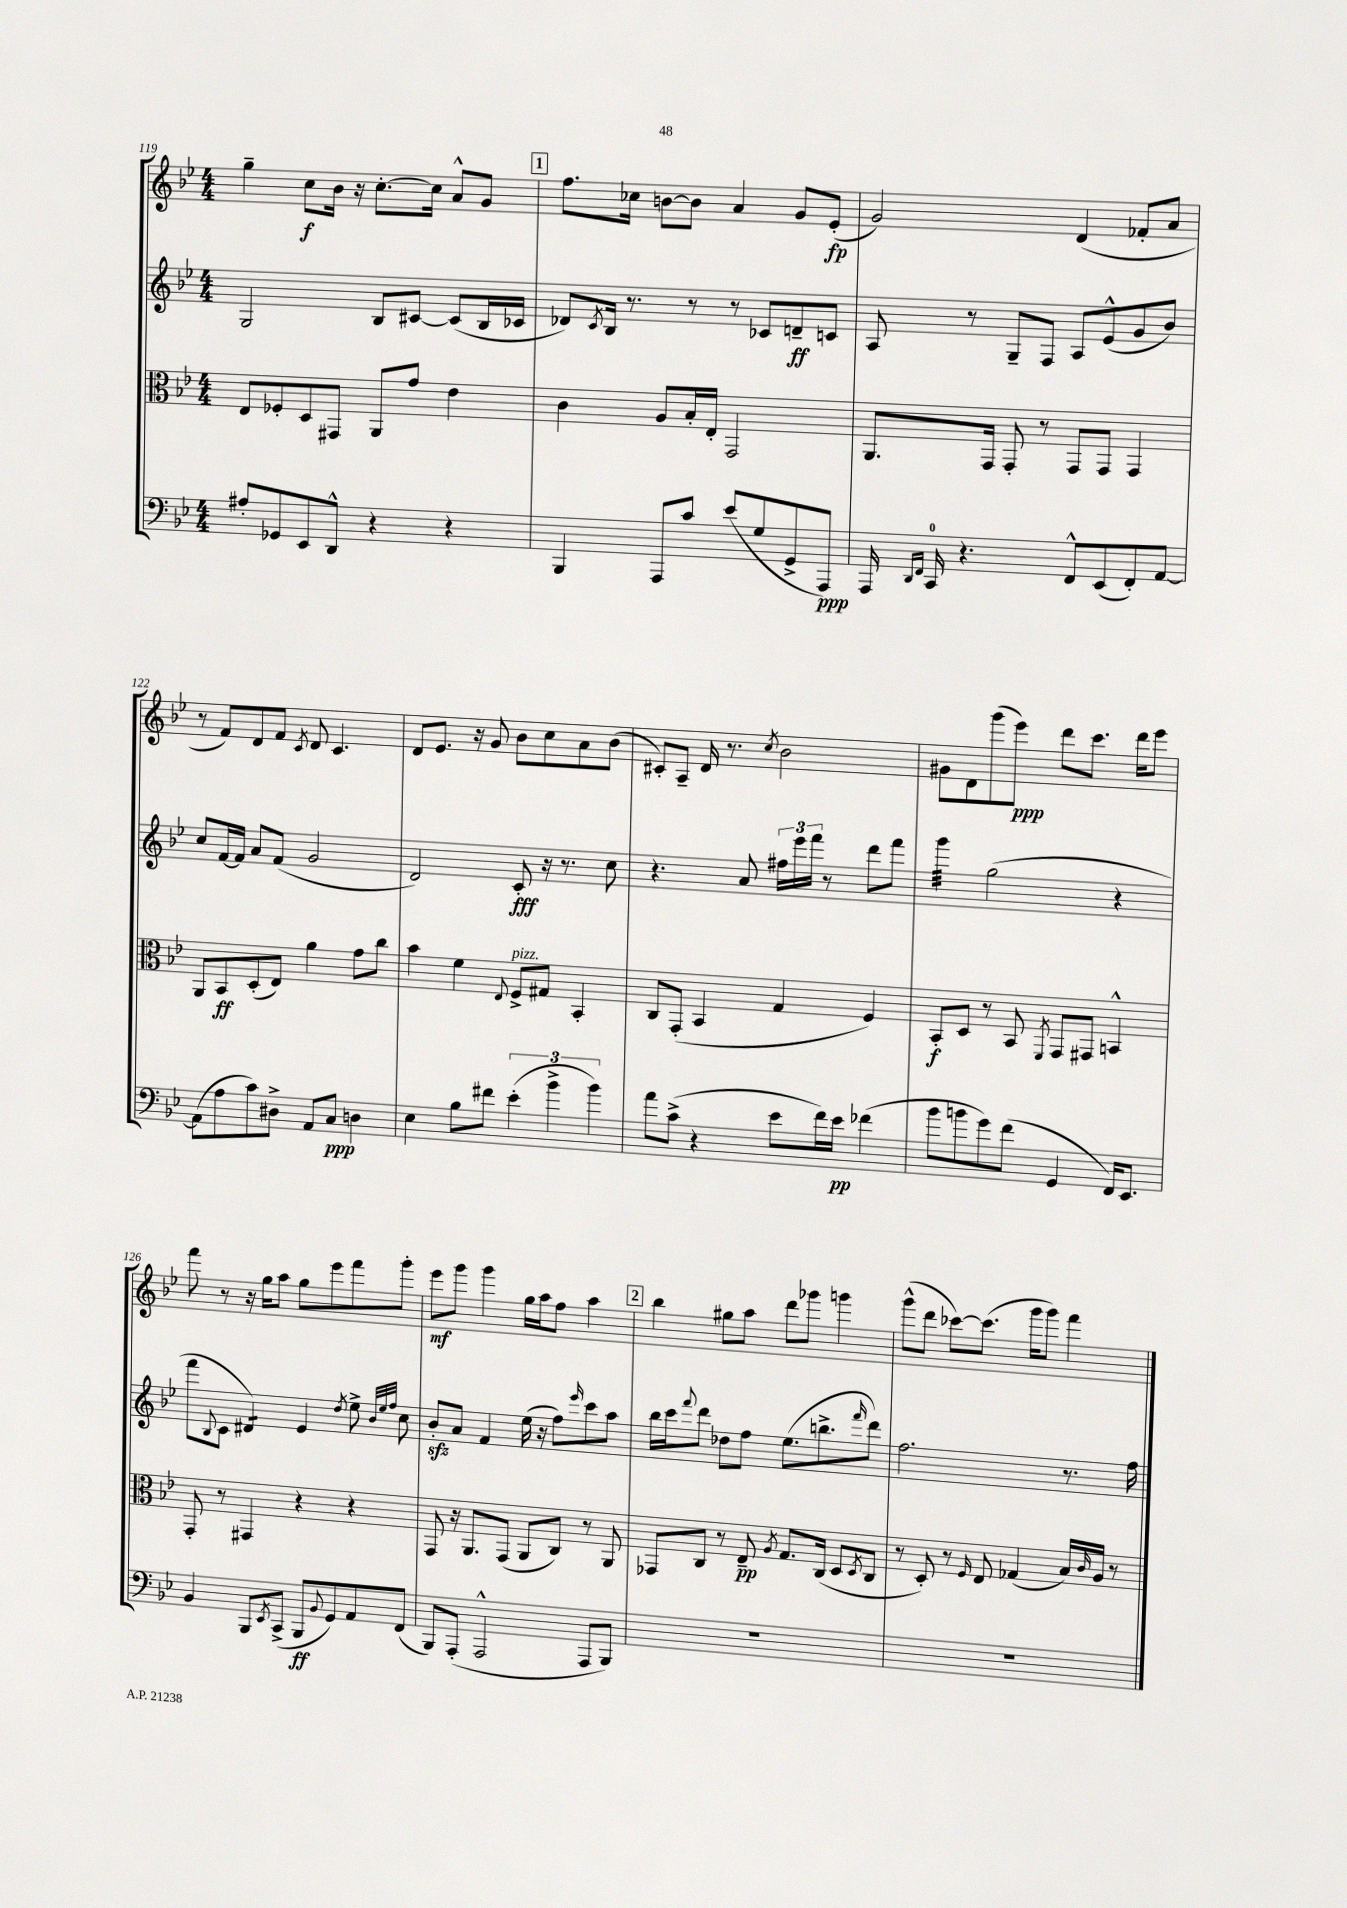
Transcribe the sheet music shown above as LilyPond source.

<<
\new StaffGroup <<
\new Staff = "s0" {
    \clef treble \key bes \major \numericTimeSignature \time 4/4
    g''4-- c''8\f bes'16 r16 c''8.~-. c''16 a'8-^ g'8 |
    \mark \markup { \box "1" } f''8. ces''16 b'8~ b'8 a'4 g'8 ees'8-.\fp( |
    g'2) d'4( fes'8-. a'8 |
    r8 f'8) d'8 f'8 \acciaccatura { c'8 } d'8 c'4. |
    d'8 ees'8. r16 g'8 bes'8 c''8 a'8 bes'8( |
    cis'8-.) a8-- d'16 r8. \acciaccatura { c''8 } bes'2 |
    gis'8 d'8 g'''8( ees'''8\ppp) d'''8 c'''8. d'''16 ees'''8 |
    f'''8 r8 r16 g''16 a''8 g''8 ees'''8 f'''8 g'''8-. |
    ees'''8\mf g'''8 g'''4 g''16 a''16 f''8 a''4 |
    \mark \markup { \box "2" } bes''4 gis''8 a''8 d'''8 ges'''8 g'''4 |
    g'''8-^( d'''8 ces'''8~) ces'''8.( g'''16 g'''8) f'''4 \bar "|." |
}
\new Staff = "s1" {
    \clef treble \key bes \major \numericTimeSignature \time 4/4
    g2 bes8 cis'8~ cis'8( bes16 ces'16 |
    \mark \markup { \box "1" } des'8) \acciaccatura { c'8 } bes16 r8. r8 r8 ces'8 d'8--\ff c'8 |
    a8 r8 g8-- f8 a8 ees'8-^( g'8 bes'8) |
    c''8 f'16~ f'16 a'8 f'8( g'2 |
    d'2) c'8-.\fff r16 r8. c''8 |
    r4. a'8 \tuplet 3/2 { fis''16 ees'''16 f'''16 } r8 d'''8 f'''8 |
    g'''4:32 g''2( r4 |
    f'''8 \appoggiatura { bes8 } c'8 dis'4:8) ees'4 \acciaccatura { d''8 } ees''8-> \grace { bes'32 ees''32 f''32 } c''8 |
    bes'8-.\sfz a'8 f'4 ees''16( r16 f''8) \grace { ees'''16 } c'''8 a''8 |
    \mark \markup { \box "2" } bes''16 c'''16 \appoggiatura { f'''8 } d'''8 des''8 f''8 ees''8.( b''8.-> \grace { f'''16 } d'''8) |
    f''2. r8. f''16 \bar "|." |
}
\new Staff = "s2" {
    \clef alto \key bes \major \numericTimeSignature \time 4/4
    ees8 fes8-. d8 gis,8 a,8 g'8 ees'4 |
    \mark \markup { \box "1" } c'4 a8 bes16-. ees16-. g,2 |
    a,8. g,16 g,8-. r8 g,8 g,8 g,4 |
    a,8 bes,8\ff d8-.( ees8) a'4 g'8 c''8 |
    bes'4 f'4 \appoggiatura { ees8 } f8->^\markup { \italic "pizz." } gis8 bes,4-. |
    c8 g,8-.( bes,4 g4 f4) |
    bes,8-.\f d8 r8 bes,8 \acciaccatura { f,8 } g,8 gis,8 b,4-^ |
    g,8-. r8 gis,4 r4 r4 |
    g,8 r16 a,8. g,8( a,8 c8) r8 a,8 |
    \mark \markup { \box "2" } ges,8 c8 r8 ees8--\pp \acciaccatura { a8 } g8. c16( d8 \acciaccatura { d8 } c8 |
    r8 d8-.) r8 \grace { f16 } ees8 ges4( bes16) \grace { c'16 } a16 r8 \bar "|." |
}
\new Staff = "s3" {
    \clef bass \key bes \major \numericTimeSignature \time 4/4
    ais8-. ges,8 ees,8 d,8-^ r4 r4 |
    \mark \markup { \box "1" } bes,,4 a,,8 c'8 ees'8( g8 g,8-> a,,8\ppp) |
    a,,16 \grace { d,16 f,16 } c,16-0 r4. f,8-^ ees,8( f,8-.) a,8~ |
    a,8( a8 c'8) dis8-> a,8 c8\ppp d4 |
    ees4 bes8 fis'8 \tuplet 3/2 { ees'4-.( bes'4-> bes'4) } |
    a'8 c'8->( r4 ees'8 f'16) ees'16\pp fes'4( |
    bes'8 b'8 g'8) f'8( g,4 f,16) ees,8. |
    bes,4 bes,,8 \acciaccatura { ees,8 } c,8->( bes,,8\ff \appoggiatura { bes,8 } g,8) a,8 f,8( |
    bes,,8) a,,8-.( a,,2-^ a,,8 bes,,8) |
    \mark \markup { \box "2" } R1 |
    R1 \bar "|." |
}
>>
>>
\layout { \context { \Score currentBarNumber = #119 } }
